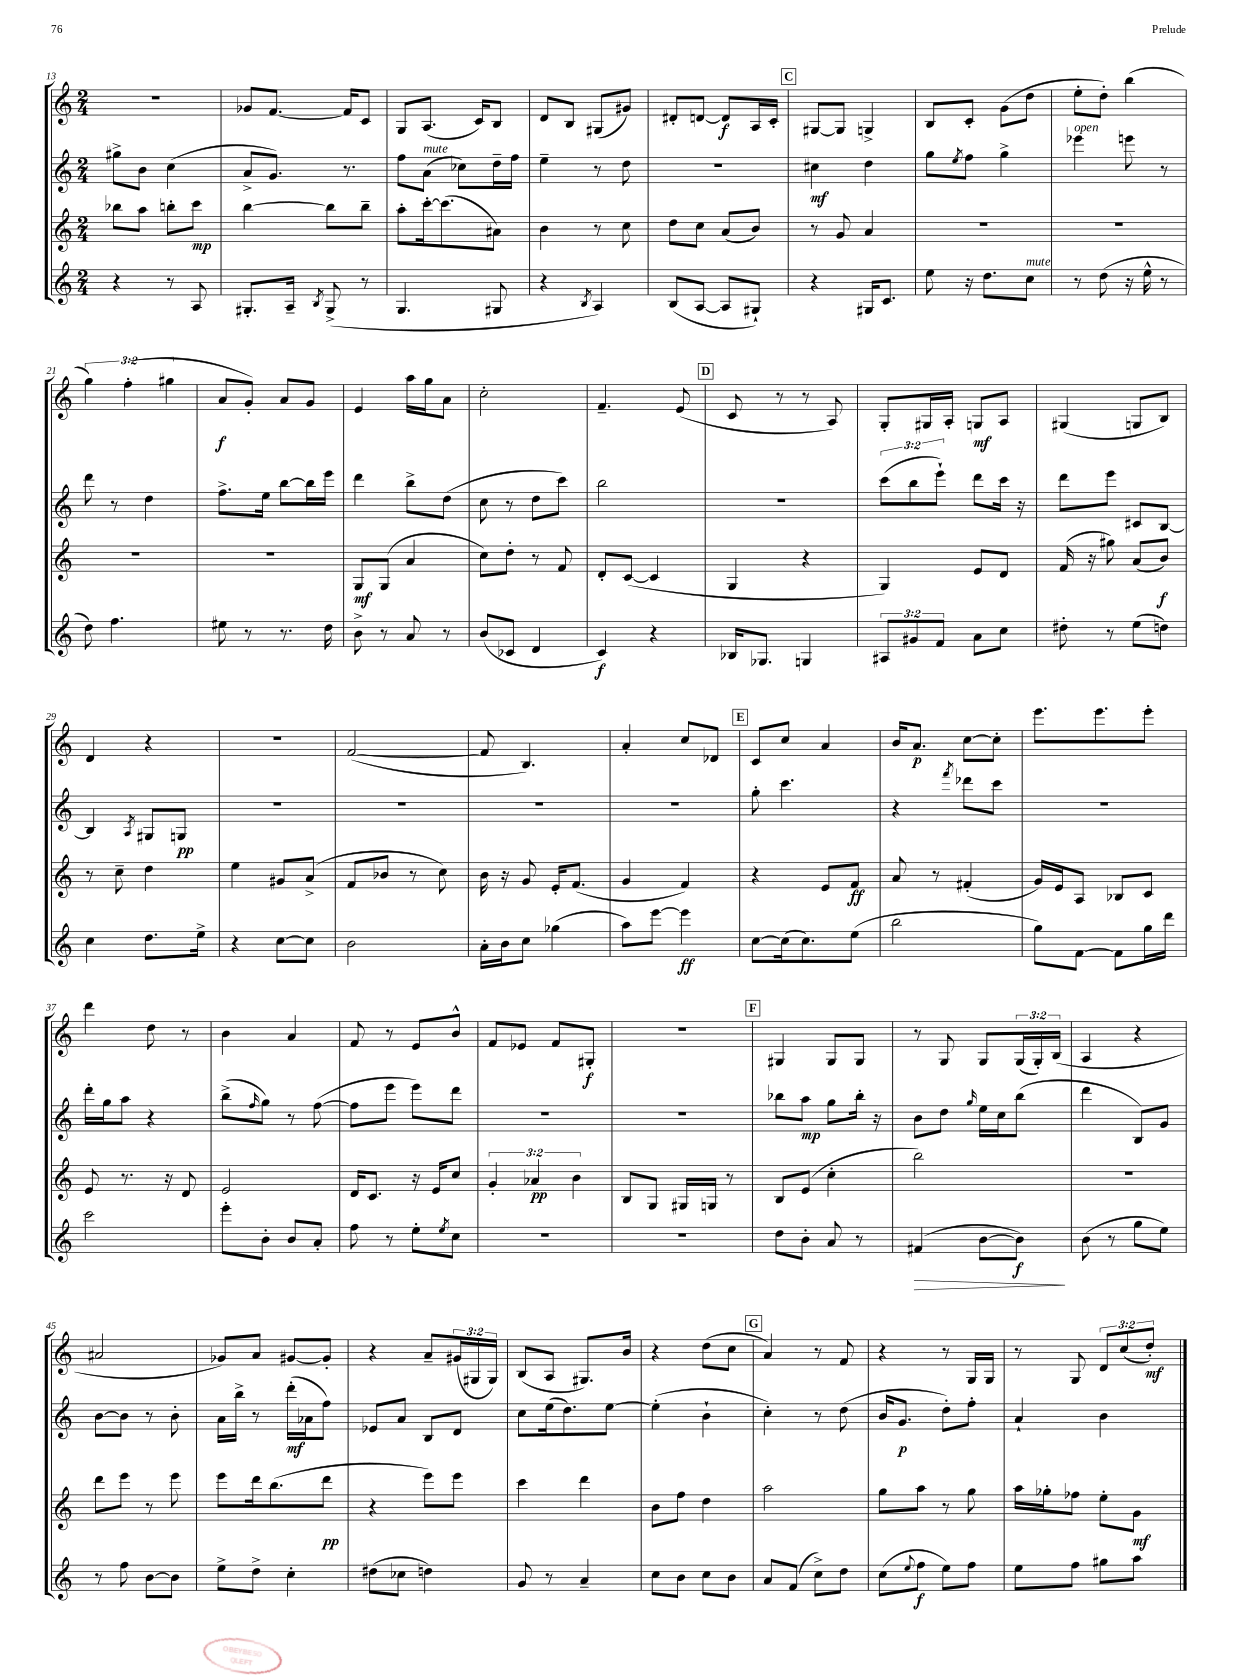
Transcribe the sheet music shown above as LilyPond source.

<<
\new StaffGroup <<
\new Staff = "s0" {
    \clef treble \key c \major \numericTimeSignature \time 2/4 \override Staff.TupletNumber.text = #tuplet-number::calc-fraction-text
    r2 |
    ges'8 f'8.~ f'16 c'8 |
    g8 a8.( c'16) b8 |
    d'8 b8 gis8( gis'8) |
    dis'8-. d'8~ d'8\f a16 c'16-. |
    \mark \markup { \box "C" } gis8~ gis8 g4-> |
    b8 c'8-. g'8( d''8 |
    e''8-. d''8-.) b''4( |
    \tuplet 3/2 { g''4) f''4-.( gis''4 } |
    a'8\f g'8-.) a'8 g'8 |
    e'4 a''16 g''16 a'8 |
    c''2-. |
    f'4.-- e'8( |
    \mark \markup { \box "D" } c'8 r8 r8 a8) |
    g8-. gis16 a16-. g8\mf a8 |
    gis4( g8 b8) |
    d'4 r4 |
    r2 |
    f'2~( |
    f'8 b4.) |
    a'4-. c''8 des'8 |
    \mark \markup { \box "E" } c'8 c''8 a'4 |
    b'16 a'8.\p c''8~ c''8-. |
    e'''8. e'''8. e'''8-. |
    d'''4 d''8 r8 |
    b'4 a'4 |
    f'8 r8 e'8 b'8-^ |
    f'8 ees'8 f'8 gis8-.\f |
    R2 |
    \mark \markup { \box "F" } gis4 gis8 gis8 |
    r8 g8 g8 \tuplet 3/2 { g16( g16-.) b16( } |
    a4 r4 |
    ais'2 |
    ges'8) a'8 gis'8~ gis'8-. |
    r4 a'8-- \tuplet 3/2 { gis'16( gis16 gis16) } |
    b8( a8 gis8.) b'16 |
    r4 d''8( c''8 |
    \mark \markup { \box "G" } a'4) r8 f'8 |
    r4 r8 g16 g16 |
    r8 g8 \tuplet 3/2 { d'8 c''8( d''8-.\mf) } \bar "|." |
}
\new Staff = "s1" {
    \clef treble \key c \major \numericTimeSignature \time 2/4 \override Staff.TupletNumber.text = #tuplet-number::calc-fraction-text
    gis''8-> b'8 c''4( |
    a'8-> g'8.) r8. |
    f''8 a'8^\markup { \italic "mute" }( ces''8) d''16-- f''16 |
    e''4-- r8 d''8 |
    R2 |
    \mark \markup { \box "C" } cis''4\mf d''4 |
    g''8 \acciaccatura { e''8 } f''8 g''4-> |
    ees'''4^\markup { \italic "open" } e'''8 r8 |
    d'''8 r8 d''4 |
    f''8.-> e''16 b''8~ b''16 e'''16 |
    d'''4 b''8-> d''8( |
    c''8 r8 d''8 c'''8) |
    b''2 |
    \mark \markup { \box "D" } R2 |
    \tuplet 3/2 { c'''8( b''8 e'''8-!) } d'''8 c'''16 r16 |
    d'''8 e'''8 cis'8 b8~ |
    b4 \acciaccatura { a8 } gis8 g8\pp |
    R2 |
    R2 |
    R2 |
    R2 |
    \mark \markup { \box "E" } g''8-. c'''4. |
    r4 \acciaccatura { f'''8 } des'''8 c'''8 |
    R2 |
    d'''16-. g''16 a''8 r4 |
    b''8->( \grace { f''16 } g''8) r8 f''8~( |
    f''8 e'''8 e'''8) d'''8 |
    r2 |
    R2 |
    \mark \markup { \box "F" } bes''8 a''8\mp g''8 bes''16-. r16 |
    b'8 d''8 \grace { g''16 } e''16 c''16 b''8( |
    d'''4 b8) g'8 |
    b'8~ b'8 r8 b'8-. |
    a'16 b''16-> r8 d'''16-.\mf( aes'16 f''8) |
    ees'8 a'8 b8 d'8 |
    c''8 e''16( d''8.) e''8~ |
    e''4-.( b'4-! |
    \mark \markup { \box "G" } c''4-.) r8 d''8( |
    b'16 g'8.\p d''8-.) f''8-. |
    a'4-! b'4 \bar "|." |
}
\new Staff = "s2" {
    \clef treble \key c \major \numericTimeSignature \time 2/4 \override Staff.TupletNumber.text = #tuplet-number::calc-fraction-text
    bes''8 a''8 b''8-. c'''8\mp |
    b''4~ b''8 b''8-- |
    a''8-. c'''16~-. c'''8.( ais'8) |
    b'4 r8 c''8 |
    d''8 c''8 a'8( b'8) |
    \mark \markup { \box "C" } r8 g'8 a'4 |
    R2 |
    R2 |
    R2 |
    R2 |
    g8\mf g8( a'4 |
    c''8) d''8-. r8 f'8 |
    d'8-. c'8~( c'4 |
    \mark \markup { \box "D" } g4 r4 |
    g4) e'8 d'8 |
    f'16( r16 gis''8) a'8( b'8\f) |
    r8 c''8-- d''4 |
    e''4 gis'8 a'8->( |
    f'8 bes'8 r8 c''8) |
    b'16 r16 g'8 e'16-. f'8.( |
    g'4 f'4) |
    \mark \markup { \box "E" } r4 e'8 f'8\ff |
    a'8 r8 fis'4-.( |
    g'16) e'16 a8 bes8 c'8 |
    e'8 r8. r16 d'8 |
    e'2 |
    d'16 c'8. r16 e'16 c''8 |
    \tuplet 3/2 { g'4-. aes'4\pp b'4 } |
    b8 g8 gis16 g16 r8 |
    \mark \markup { \box "F" } b8 e'8( c''4-. |
    b''2) |
    R2 |
    d'''8 e'''8 r8 e'''8 |
    e'''8 d'''16 b''8.( d'''8\pp |
    r4 e'''8) e'''8 |
    c'''4 d'''4 |
    b'8 f''8 d''4 |
    \mark \markup { \box "G" } a''2 |
    g''8 a''8 r8 g''8 |
    a''16 ges''16-. fes''8 e''8-. g'8\mf \bar "|." |
}
\new Staff = "s3" {
    \clef treble \key c \major \numericTimeSignature \time 2/4 \override Staff.TupletNumber.text = #tuplet-number::calc-fraction-text
    r4 r8 a8 |
    gis8.-. a16-- \acciaccatura { b8 } gis8->( r8 |
    g4. gis8 |
    r4 \acciaccatura { b8 } a4) |
    b8( a8~ a8 gis8-!) |
    \mark \markup { \box "C" } r4 gis16 c'8. |
    e''8 r16 d''8. c''8^\markup { \italic "mute" } |
    r8 d''8( r16 e''16-^ r8 |
    d''8) f''4. |
    eis''8 r8 r8. d''16 |
    b'8-> r8 a'8 r8 |
    b'8( ces'8 d'4 |
    c'4\f) r4 |
    \mark \markup { \box "D" } bes16 ges8. g4 |
    \tuplet 3/2 { ais8 gis'8 f'8 } a'8 c''8 |
    dis''8-. r8 e''8( d''8) |
    c''4 d''8. e''16-> |
    r4 c''8~ c''8 |
    b'2 |
    a'16-. b'16 c''8 ges''4( |
    a''8) e'''8~ e'''4\ff |
    \mark \markup { \box "E" } c''8~ c''16( c''8.) e''8( |
    b''2 |
    g''8) f'8~ f'8 g''16 d'''16 |
    c'''2 |
    e'''8-. b'8-. b'8 a'8-. |
    f''8 r8 e''8-. \acciaccatura { e''8 } c''8 |
    R2 |
    r2 |
    \mark \markup { \box "F" } d''8 b'8-. a'8 r8 |
    fis'4\>( b'8~ b'8\f\!) |
    b'8( r8 g''8 e''8) |
    r8 f''8 b'8~ b'8 |
    e''8-> d''8-> c''4-. |
    dis''8( ces''8 d''4) |
    g'8 r8 a'4-- |
    c''8 b'8 c''8 b'8 |
    \mark \markup { \box "G" } a'8 f'8( c''8->) d''8 |
    c''8( \appoggiatura { e''8 } f''8\f e''8) f''8 |
    e''8 f''8 gis''8 a''8 \bar "|." |
}
>>
>>
\layout { \context { \Score currentBarNumber = #13 } }
